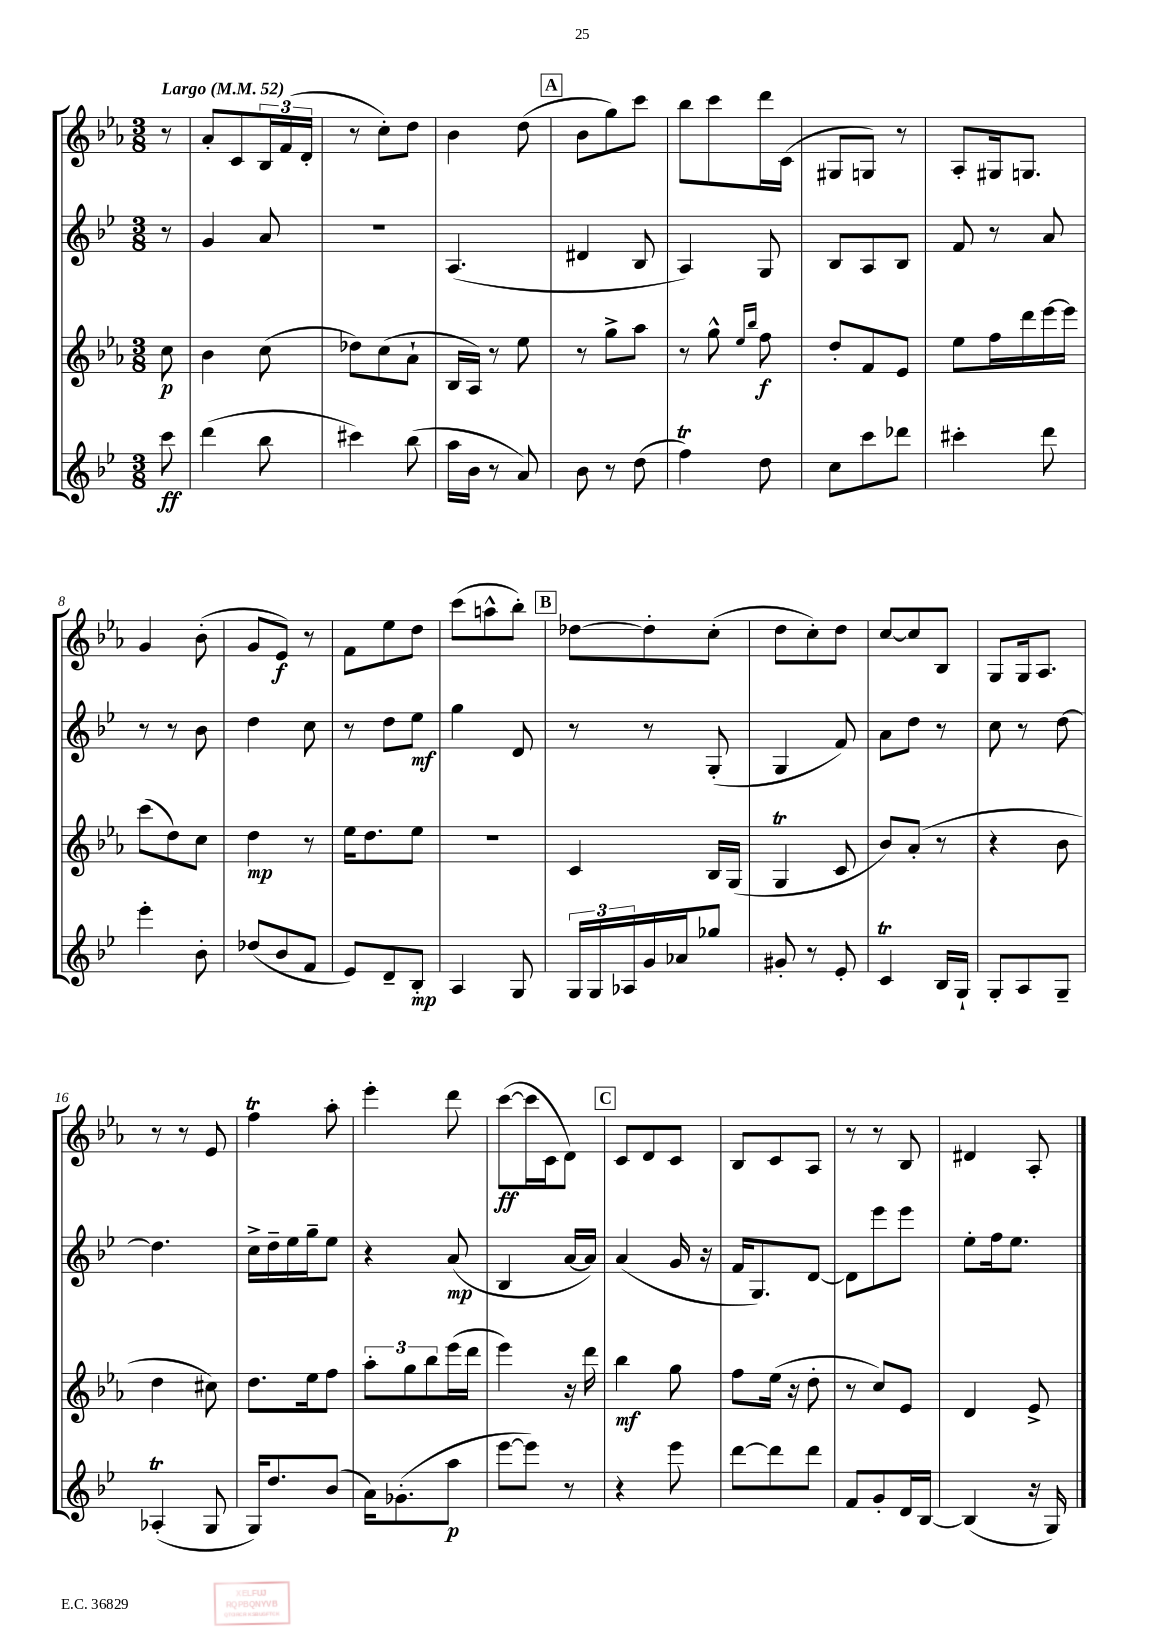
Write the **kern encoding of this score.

**kern	**dynam	**kern	**dynam	**kern	**dynam	**kern	**dynam
*part4	*part4	*part3	*part3	*part2	*part2	*part1	*part1
*staff4	*staff4	*staff3	*staff3	*staff2	*staff2	*staff1	*staff1
*clefG2	*	*clefG2	*	*clefG2	*	*clefG2	*
*k[b-e-]	*	*k[b-e-a-]	*	*k[b-e-]	*	*k[b-e-a-]	*
*M3/8	*	*M3/8	*	*M3/8	*	*M3/8	*
*MM52	*	*MM52	*	*MM52	*	*MM52	*
=	=	=	=	=	=	=	=
!	!	!	!	!	!	!LO:TX:a:B:t=Largo	!
8ccc\	ff	8cc\	p	8r	.	8r	.
=1	=1	=1	=1	=1	=1	=1	=1
(4ddd\	.	4b-\	.	4g/	.	8a-'/L	.
.	.	.	.	.	.	8c/	.
8bb-\	.	(8cc\	.	8a/	.	24B-/L	.
.	.	.	.	.	.	(24f/	.
.	.	.	.	.	.	24d'/JJ	.
=2	=2	=2	=2	=2	=2	=2	=2
4ccc#X\)	.	8dd-X\L)	.	4.r	.	8r	.
.	.	(8cc\	.	.	.	8cc'\L)	.
(8bb-\	.	8a-`\J	.	.	.	8dd\J	.
=3	=3	=3	=3	=3	=3	=3	=3
16aa\LL	.	16B-/LL	.	(4.A/	.	4b-\	.
16b-\JJ	.	16A-/JJ)	.	.	.	.	.
8r	.	8r	.	.	.	.	.
8a/)	.	8ee-\	.	.	.	(8dd\	.
!!LO:REH:place=s1:t=A
=4	=4	=4	=4	=4	=4	=4	=4
8b-\	.	8r	.	4d#X/	.	8b-\L	.
8r	.	8gg^\L	.	.	.	8gg\)	.
(8dd\	.	8aa-\J	.	8B-/	.	8ccc\J	.
=5	=5	=5	=5	=5	=5	=5	=5
4ffT\)	.	8r	.	4A/)	.	8bb-\L	.
.	.	8gg^^\	.	.	.	8ccc\	.
.	.	16qqee-/LL	.	.	.	.	.
.	.	16qqbb-/JJ	.	.	.	.	.
8dd\	.	8ff\	f	8G/	.	16ddd\L	.
.	.	.	.	.	.	(16c\JJ	.
=6	=6	=6	=6	=6	=6	=6	=6
8cc\L	.	8dd'/L	.	8B-/L	.	8G#X/L	.
8ccc\	.	8f/	.	8A/	.	8Gn/J)	.
8ddd-X\J	.	8e-/J	.	8B-/J	.	8r	.
=7	=7	=7	=7	=7	=7	=7	=7
4ccc#X'\	.	8ee-\L	.	8f/	.	8A-'/L	.
.	.	16ff\L	.	8r	.	16G#X/k	.
.	.	16ddd\	.	.	.	8.Gn/J	.
8ddd\	.	[16eee-\	.	8a/	.	.	.
.	.	16eee-\JJ]	.	.	.	.	.
!!LO:LB:g=z
=8	=8	=8	=8	=8	=8	=8	=8
4eee-'\	.	(8ccc\L	.	8r	.	4g/	.
.	.	8dd\)	.	8r	.	.	.
8b-'\	.	8cc\J	.	8b-\	.	(8b-'\	.
=9	=9	=9	=9	=9	=9	=9	=9
(8dd-X/L	.	4dd\	mp	4dd\	.	8g/L	.
8b-/	.	.	.	.	.	8e-/J)	f
8f/J	.	8r	.	8cc\	.	8r	.
=10	=10	=10	=10	=10	=10	=10	=10
8e-/L)	.	16ee-\KL	.	8r	.	8f\L	.
.	.	8.dd\	.	.	.	.	.
8d~/	.	.	.	8dd\L	.	8ee-\	.
8B-'/J	mp	8ee-\J	.	8ee-\J	mf	8dd\J	.
=11	=11	=11	=11	=11	=11	=11	=11
4A/	.	4.r	.	4gg\	.	(8ccc\L	.
.	.	.	.	.	.	8aan^^\	.
8G/	.	.	.	8d/	.	8bb-'\J)	.
!!LO:REH:place=s1:t=B
=12	=12	=12	=12	=12	=12	=12	=12
24G/LL	.	4c/	.	8r	.	[8dd-X\L	.
24G/	.	.	.	.	.	.	.
24A-X/	.	.	.	.	.	.	.
16g/	.	.	.	8r	.	8dd-'\]	.
16a-X/J	.	.	.	.	.	.	.
8gg-X/J	.	16B-/LL	.	(8G'/	.	(8cc'\J	.
.	.	(16G/JJ	.	.	.	.	.
=13	=13	=13	=13	=13	=13	=13	=13
8g#X'/	.	4Gt/	.	4G/	.	8dd\L	.
8r	.	.	.	.	.	8cc'\)	.
8e-'/	.	8c/	.	8f/)	.	8dd\J	.
=14	=14	=14	=14	=14	=14	=14	=14
4cT/	.	8b-/L)	.	8a\L	.	[8cc/L	.
.	.	(8a-'/J	.	8dd\J	.	8cc/]	.
16B-/LL	.	8r	.	8r	.	8B-/J	.
16G`/JJ	.	.	.	.	.	.	.
=15	=15	=15	=15	=15	=15	=15	=15
8G'/L	.	4r	.	8cc\	.	8G/L	.
8A/	.	.	.	8r	.	16G/k	.
.	.	.	.	.	.	8.A-/J	.
8G~/J	.	8b-\	.	[8dd\	.	.	.
!!LO:LB:g=z
=16	=16	=16	=16	=16	=16	=16	=16
(4A-XT'/	.	4dd\	.	4.dd\]	.	8r	.
.	.	.	.	.	.	8r	.
8G/	.	8cc#X\)	.	.	.	8e-/	.
=17	=17	=17	=17	=17	=17	=17	=17
16G/KL)	.	8.dd\L	.	16cc^\LL	.	4ffT\	.
8.dd/	.	.	.	16dd~\	.	.	.
.	.	.	.	16ee-\	.	.	.
.	.	16ee-\k	.	16gg~\J	.	.	.
(8b-/J	.	8ff\J	.	8ee-\J	.	8aa-'\	.
=18	=18	=18	=18	=18	=18	=18	=18
16a\KL)	.	12aa-'\L	.	4r	.	4eee-'\	.
(8.g-X'\	.	.	.	.	.	.	.
.	.	12gg\	.	.	.	.	.
.	.	12bb-\	.	.	.	.	.
8aa\J	p	(16eee-\L	.	(8a/	mp	8ddd\	.
.	.	16ddd\JJ	.	.	.	.	.
=19	=19	=19	=19	=19	=19	=19	=19
[8eee-\L	.	4eee-\)	.	4B-/	.	([8ccc\L	ff
8eee-\J])	.	.	.	.	.	16ccc\L]	.
.	.	.	.	.	.	16c\J	.
8r	.	16r	.	[16a/LL	.	8d\J)	.
.	.	16ddd\	.	16a/JJ])	.	.	.
!!LO:REH:place=s1:t=C
=20	=20	=20	=20	=20	=20	=20	=20
4r	.	4bb-\	mf	(4a/	.	8c/L	.
.	.	.	.	.	.	8d/	.
8eee-\	.	8gg\	.	16g/	.	8c/J	.
.	.	.	.	16r	.	.	.
=21	=21	=21	=21	=21	=21	=21	=21
[8ddd\L	.	8ff\L	.	16f/KL	.	8B-/L	.
.	.	.	.	8.G/)	.	.	.
8ddd\]	.	(16ee-\Jk	.	.	.	8c/	.
.	.	16r	.	.	.	.	.
8ddd\J	.	8dd'\	.	[8d/J	.	8A-/J	.
=22	=22	=22	=22	=22	=22	=22	=22
8f/L	.	8r	.	8d\L]	.	8r	.
8g'/	.	8cc/L)	.	8eee-\	.	8r	.
16d/L	.	8e-/J	.	8eee-\J	.	8B-/	.
[16B-/JJ	.	.	.	.	.	.	.
=23	=23	=23	=23	=23	=23	=23	=23
(4B-/]	.	4d/	.	8ee-'\L	.	4d#X/	.
.	.	.	.	16ff\k	.	.	.
.	.	.	.	8.ee-\J	.	.	.
16r	.	8e-^/	.	.	.	8A-'/	.
16G/)	.	.	.	.	.	.	.
==	==	==	==	==	==	==	==
*-	*-	*-	*-	*-	*-	*-	*-
